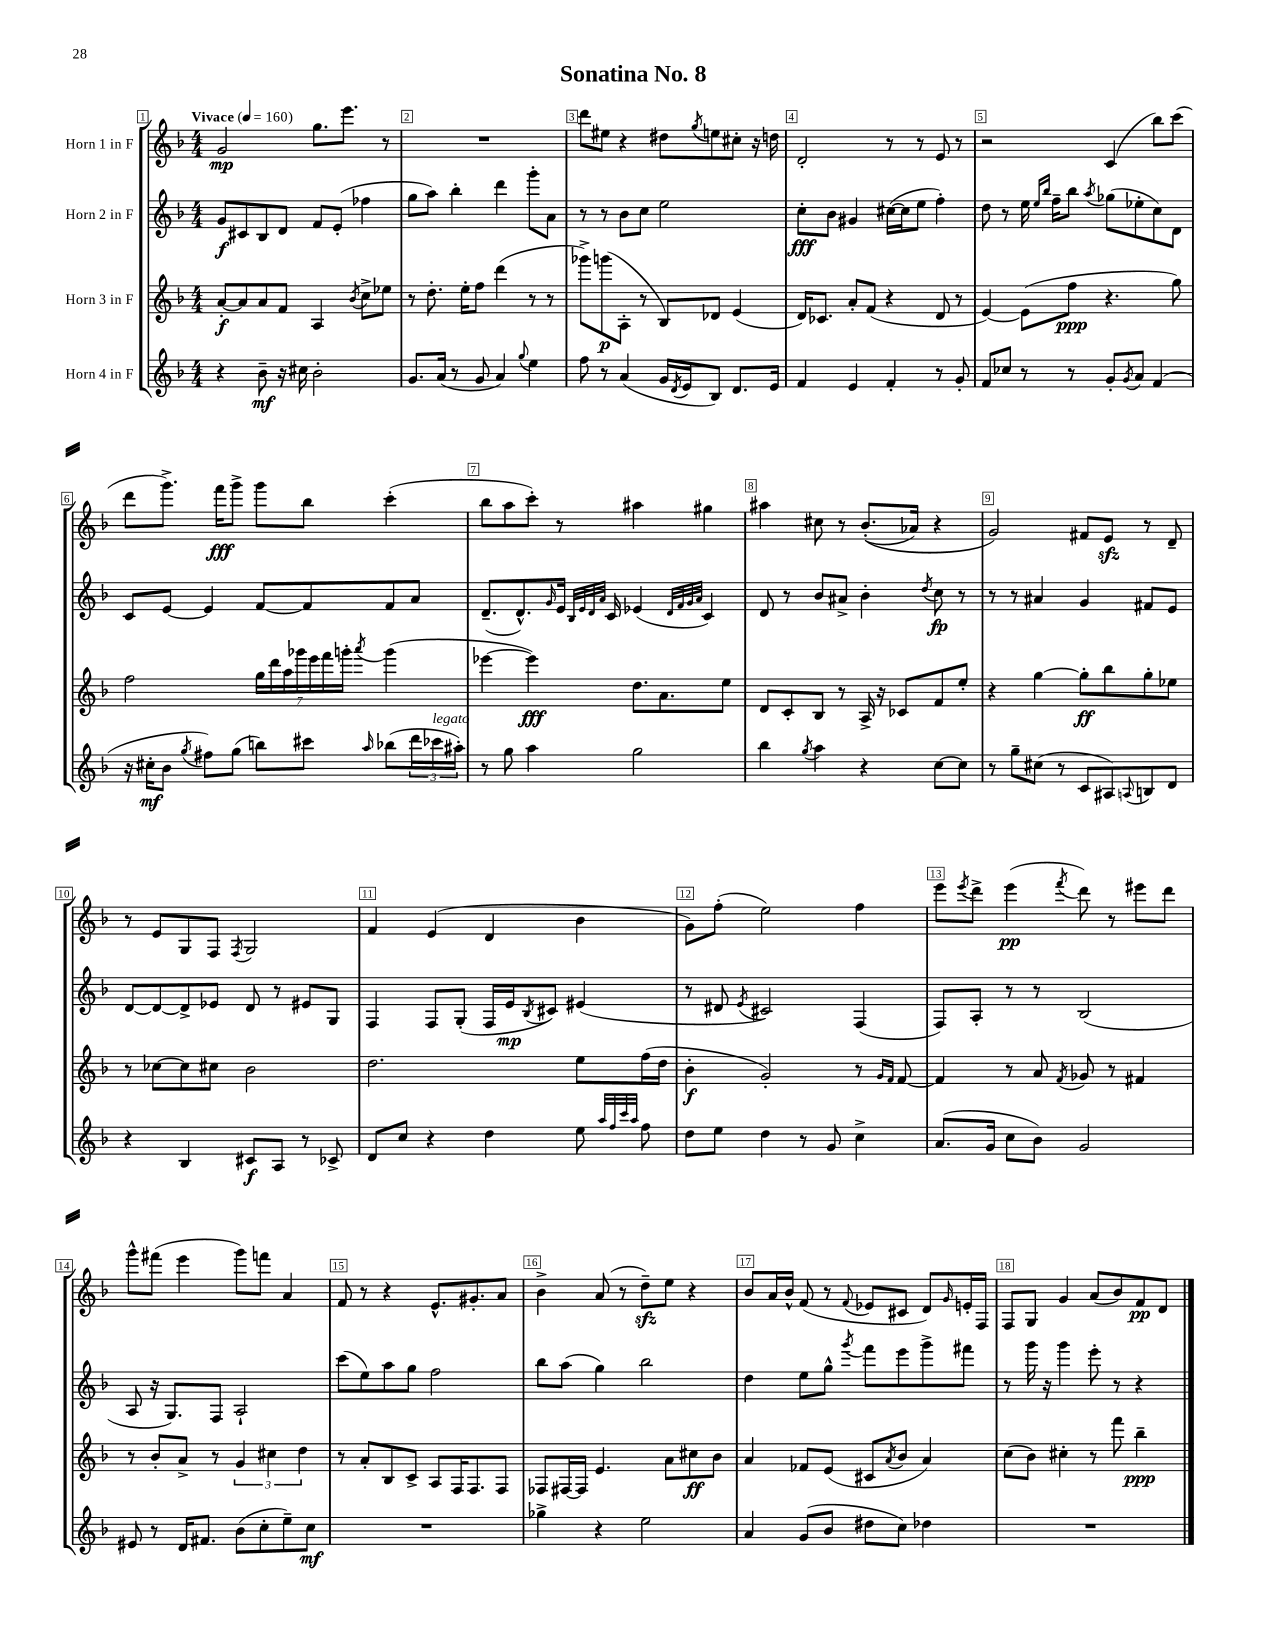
\header { title = "Sonatina No. 8" }
<<
\new StaffGroup <<
\new Staff = "s0" \with { instrumentName = "Horn 1 in F" } {
    \clef treble \key f \major \numericTimeSignature \time 4/4 \tempo "Vivace" 4 = 160
    g'2\mp g''8. e'''8. r8 |
    R1 |
    d'''8 eis''8 r4 dis''8 \acciaccatura { g''8 } e''8 cis''8-. r16 d''16 |
    d'2-. r8 r8 e'8 r8 |
    r2 c'4( bes''8) c'''8( |
    d'''8 g'''8.->) f'''16\fff g'''8-> g'''8 bes''8 c'''4-.( |
    bes''8 a''8 c'''8-.) r8 ais''4 gis''4 |
    ais''4 cis''8 r8 bes'8.-.(\( aes'16) r4 |
    g'2\) fis'8 e'8\sfz r8 d'8-- |
    r8 e'8 g8 f8 \acciaccatura { f8 } g2 |
    f'4 e'4( d'4 bes'4 |
    g'8) f''8-.( e''2) f''4 |
    e'''8 \acciaccatura { e'''8 } d'''8-> e'''4\pp( \acciaccatura { f'''8 } d'''8) r8 eis'''8 d'''8 |
    g'''8-^ fis'''8( e'''4 g'''8) f'''8 a'4 |
    f'8 r8 r4 e'8.-^ gis'8.-. a'8 |
    bes'4-> a'8( r8 d''8--\sfz) e''8 r4 |
    bes'8 a'16 bes'16-^ f'8( r8 \appoggiatura { f'8 } ees'8 cis'8 d'8) \grace { g'16 } e'16-. f16 |
    f8 g8 g'4 a'8( bes'8) f'8\pp d'8 \bar "|." |
}
\new Staff = "s1" \with { instrumentName = "Horn 2 in F" } {
    \clef treble \key f \major \numericTimeSignature \time 4/4
    g'8\f cis'8 bes8 d'8 f'8 e'8-.( fes''4 |
    g''8 a''8) bes''4-. d'''4 g'''8-. a'8 |
    r8 r8 bes'8 c''8 e''2 |
    c''8-.\fff bes'8 gis'4 cis''16~( cis''16 e''8 f''4-.) |
    d''8 r8 e''16 \grace { e''16 bes''16 } f''16-- bes''8 \acciaccatura { a''8 } ges''8( ees''8-. c''8) d'8 |
    c'8 e'8~ e'4 f'8~ f'8 f'8 a'8 |
    d'8.--( d'8.-^) \grace { g'16 } e'16 \grace { bes32 e'32 d'32 a'32 } c'16 ees'4( \grace { d'32 f'32 g'32 a'32 } c'4) |
    d'8 r8 bes'8 ais'8-> bes'4-. \acciaccatura { d''8 } c''8\fp r8 |
    r8 r8 ais'4 g'4 fis'8 e'8 |
    d'8~ d'8~ d'8-> ees'8 d'8 r8 eis'8 g8 |
    f4 f8 g8-.( f16 e'16\mp \acciaccatura { bes8 } cis'8) eis'4( |
    r8 dis'8 \acciaccatura { e'8 } cis'2) f4( |
    f8) a8-. r8 r8 bes2( |
    a8 r16 g8.) f8 a2-! |
    c'''8( e''8) a''8 g''8 f''2 |
    bes''8 a''8( g''4) bes''2 |
    d''4 e''8 g''8-^ \acciaccatura { g'''8 } f'''8 e'''8 g'''8-> fis'''8 |
    r8 g'''16 r16 g'''4 e'''8-. r8 r4 \bar "|." |
}
\new Staff = "s2" \with { instrumentName = "Horn 3 in F" } {
    \clef treble \key f \major \numericTimeSignature \time 4/4
    a'8~-.\f a'8 a'8 f'8 a4 \acciaccatura { bes'8 } c''8-> ees''8 |
    r8 d''8.-. e''16-. f''8 d'''4( r8 r8 |
    ges'''8->) g'''8\p( a8-. r8 bes8) des'8 e'4( |
    d'16) ces'8. a'8-. f'8( r4 d'8 r8 |
    e'4~) e'8( f''8\ppp r4. g''8) |
    f''2 \tuplet 7/4 { g''16 d'''16 a''16 ges'''16 e'''16 f'''16 g'''16-. } \acciaccatura { a'''8 } g'''4( |
    ees'''4~ ees'''4\fff) d''8. a'8. e''8 |
    d'8 c'8-. bes8 r8 a16-> r16 ces'8 f'8 e''8-. |
    r4 g''4~ g''8-.\ff bes''8 g''8-. ees''8 |
    r8 ces''8~ ces''8 cis''8 bes'2 |
    d''2. e''8 f''16( d''16 |
    bes'4-.\f g'2-.) r8 \grace { g'16 f'16 } f'8~ |
    f'4 r8 a'8 \acciaccatura { f'8 } ges'8 r8 fis'4 |
    r8 bes'8-. a'8-> r8 \tuplet 3/2 { g'4 cis''4 d''4 } |
    r8 a'8-. bes8 c'8-> a8 f16 f8. f8 |
    fes8 fis16~ fis16 e'4. a'8 cis''8\ff bes'8 |
    a'4 fes'8 e'8( cis'8 \acciaccatura { a'8 } bes'8 a'4) |
    c''8( bes'8) cis''4-. r8 f'''8 bes''4--\ppp \bar "|." |
}
\new Staff = "s3" \with { instrumentName = "Horn 4 in F" } {
    \clef treble \key f \major \numericTimeSignature \time 4/4
    r4 bes'8--\mf r16 cis''16 bes'2-. |
    g'8. a'16( r8 g'8 a'4) \appoggiatura { g''8 } e''4 |
    f''8 r8 a'4( g'16 \acciaccatura { d'8 } e'16 bes8) d'8. e'16 |
    f'4 e'4 f'4-. r8 g'8-. |
    f'8 ces''8 r8 r8 g'8-. \acciaccatura { g'8 } a'8 f'4( |
    r16 cis''16-.\mf bes'8 \acciaccatura { g''8 } fis''8) g''8( b''8) cis'''8 \grace { a''16 } bes''8( \tuplet 3/2 { d'''16 ces'''16^\markup { \italic "legato" } ais''16-.) } |
    r8 g''8 a''4 g''2 |
    bes''4 \acciaccatura { g''8 } a''4 r4 c''8~ c''8 |
    r8 g''8-- cis''8( r8 c'8 ais8) \appoggiatura { a8 } b8 d'8 |
    r4 bes4 cis'8\f a8 r8 ces'8-> |
    d'8 c''8 r4 d''4 e''8 \grace { a''32 f''32 c'''32 a''32 } f''8 |
    d''8 e''8 d''4 r8 g'8 c''4-> |
    a'8.( g'16 c''8 bes'8) g'2 |
    eis'8 r8 d'16 fis'8. bes'8( c''8-. e''8--) c''8\mf |
    R1 |
    ges''4-> r4 e''2 |
    a'4 g'8( bes'8 dis''8 c''8) des''4 |
    R1 \bar "|." |
}
>>
>>
\layout { \context { \Score \override BarNumber.break-visibility = ##(#f #t #t) barNumberVisibility = #all-bar-numbers-visible \override BarNumber.stencil = #(make-stencil-boxer 0.1 0.3 ly:text-interface::print) } }
